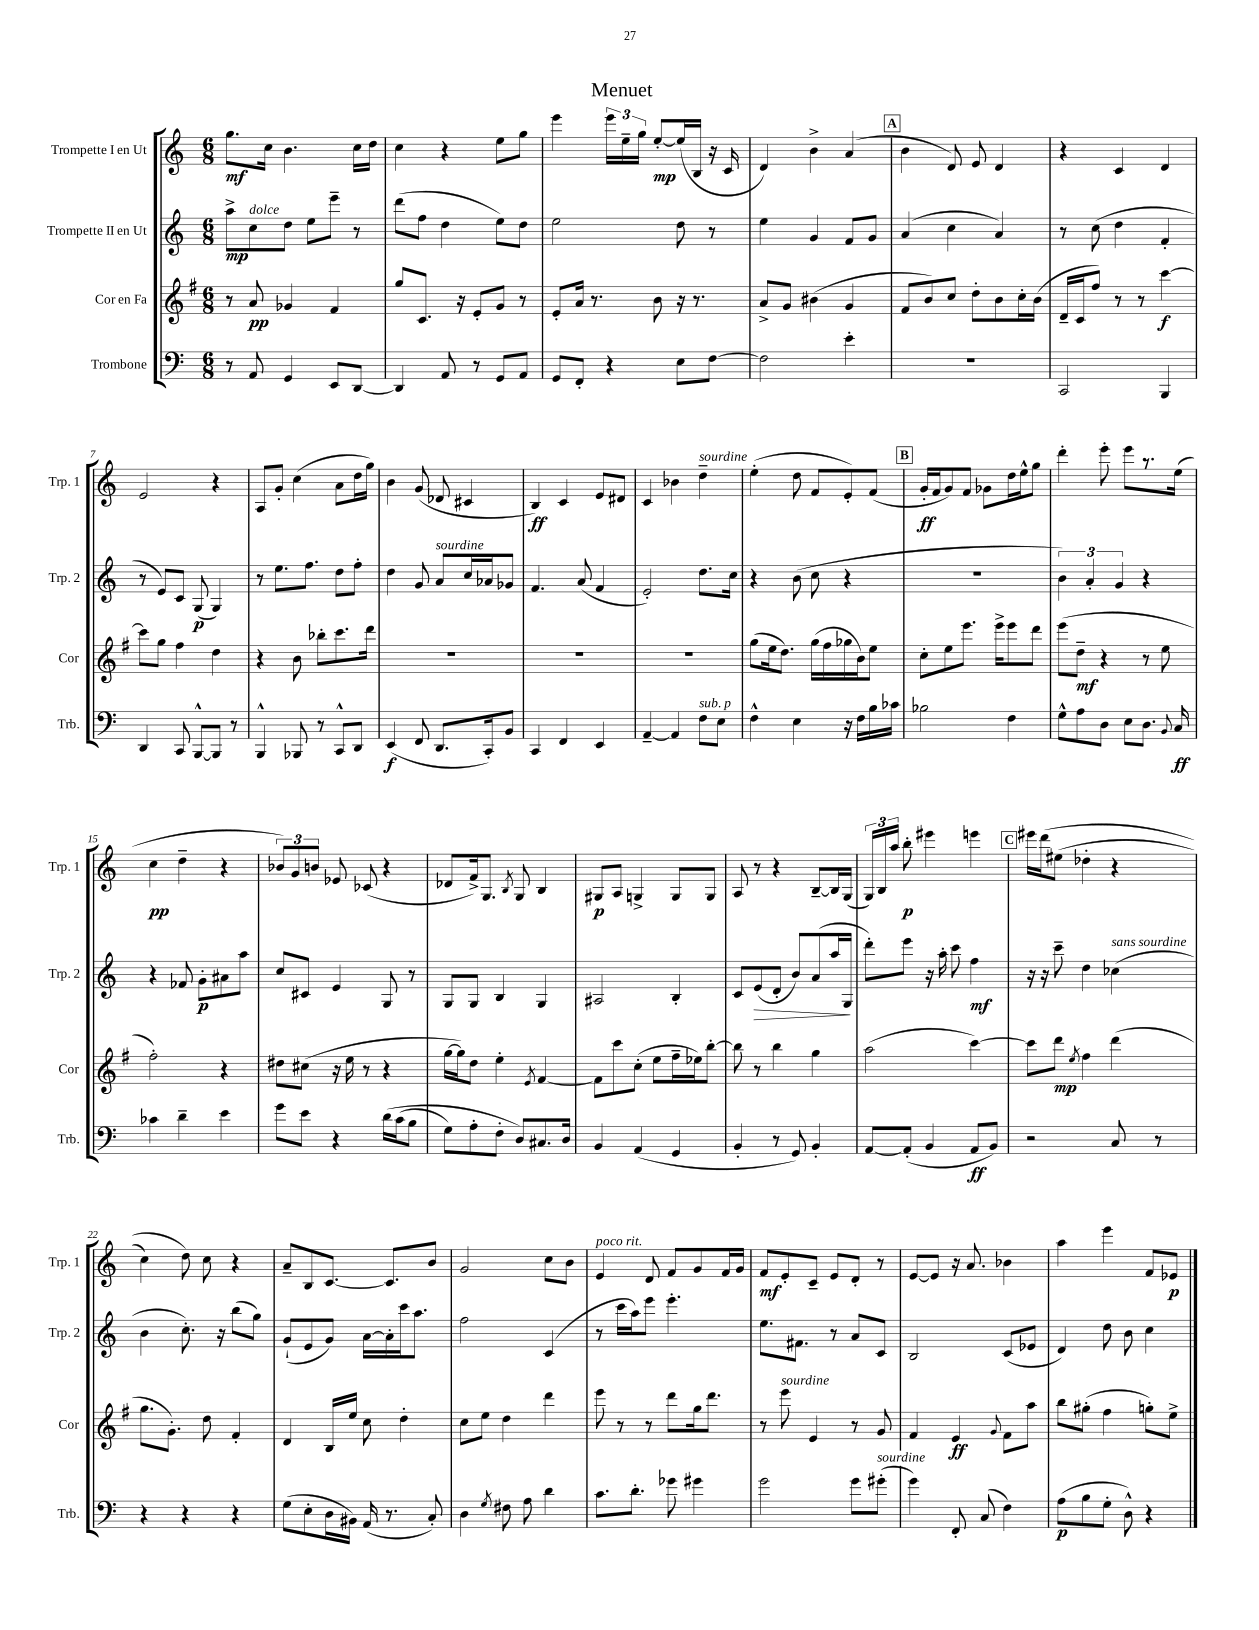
\header { title = "Menuet" }
<<
\new StaffGroup <<
\new Staff = "s0" \with { instrumentName = "Trompette I en Ut" shortInstrumentName = "Trp. 1" } {
    \clef treble \key c \major \numericTimeSignature \time 6/8
    \autoBeamOff g''8.[\mf c''16] b'4. c''16[ d''16] |
    c''4 r4 e''8[ g''8] |
    e'''4 \tuplet 3/2 { e'''16[ e''16-- g''16] } e''8[~-.\mp e''16( b16] r16 c'16 |
    d'4) b'4-> a'4( |
    \mark \markup { \box "A" } b'4 d'8) e'8 d'4 |
    r4 c'4 d'4 |
    e'2 r4 |
    a8[ g'8]-. c''4( a'8[ d''16 g''16]) |
    b'4 g'8( des'8 cis'4 |
    b4\ff) c'4 e'8[ dis'8] |
    c'4 bes'4 d''4--^\markup { \italic "sourdine" } |
    e''4-.( d''8 f'8[ e'8-.) f'8]( |
    \mark \markup { \box "B" } g'16[-.\ff f'16 g'8) f'8] ges'8[ d''16 e''16-^ g''8] |
    d'''4-. e'''8-. e'''8[ r8. e''16]( |
    c''4\pp d''4-- r4 |
    \tuplet 3/2 { bes'8[) g'8 b'8] } ees'8 ces'8( r4 |
    des'8[ f'16->) g8.] \acciaccatura { b8 } g8 b4 |
    gis8[\p a8] g4-> g8[ g8] |
    a8 r8 r4 b8[~-- b16 g16]( |
    \tuplet 3/2 { g16[) b16 a''16] } b''8-.\p eis'''4 e'''4 |
    \mark \markup { \box "C" } eis'''16[ d'''16\( eis''8]( des''4-. r4 |
    c''4) d''8\) c''8 r4 |
    a'8[-- b8 c'8.]~ c'8.[ b'8] |
    g'2 c''8[ b'8] |
    e'4^\markup { \italic "poco rit." } d'8 f'8[ g'8 f'16 g'16] |
    f'8[\mf e'8-. c'8]-- e'8[ d'8]-. r8 |
    e'8[~ e'8] r16 a'8. bes'4 |
    a''4 e'''4 f'8[ ees'8]\p \bar "|." |
}
\new Staff = "s1" \with { instrumentName = "Trompette II en Ut" shortInstrumentName = "Trp. 2" } {
    \clef treble \key c \major \numericTimeSignature \time 6/8
    \autoBeamOff a''8[->\mp c''8^\markup { \italic "dolce" } d''8] e''8[ e'''8]-- r8 |
    d'''8[( f''8] d''4 e''8[) d''8] |
    e''2 d''8 r8 |
    e''4 g'4 f'8[ g'8] |
    \mark \markup { \box "A" } a'4( c''4 a'4) |
    r8 c''8( d''4 f'4-. |
    r8 e'8[) c'8] g8\p( g4) |
    r8 e''8.[ f''8.] d''8[ f''8]-. |
    d''4 g'8 a'8[^\markup { \italic "sourdine" } c''16 aes'16 ges'8] |
    f'4. a'8( f'4 |
    e'2-.) d''8.[ c''16] |
    r4 b'8( c''8 r4 |
    \mark \markup { \box "B" } R2. |
    \tuplet 3/2 { b'4) a'4-. g'4 } r4 |
    r4 fes'8 g'8[-.\p ais'8 a''8] |
    c''8[ cis'8] e'4 g8 r8 |
    g8[ g8] b4 g4 |
    ais2 b4-. |
    c'8[ e'8\>( d'8]-. b'8[) a'8( a''16 g16]\! |
    d'''8[-.) e'''8] r16 a''16-. c'''8 f''4\mf |
    \mark \markup { \box "C" } r16 r16 c'''8-- d''4 ces''4^\markup { \italic "sans sourdine" }( |
    b'4 c''8.-.) r16 b''8[( g''8]) |
    g'8[-!( e'8 g'8]) a'16[~ a'16-. c'''16 a''8.] |
    f''2 c'4( |
    r8 c'''16[ a''16) e'''8] e'''4.-. |
    e''8.[ fis'8.] r8 a'8[ c'8] |
    b2 c'8[( ees'8] |
    d'4) d''8 b'8 c''4 \bar "|." |
}
\new Staff = "s2" \with { instrumentName = "Cor en Fa" shortInstrumentName = "Cor" } {
    \clef treble \key g \major \numericTimeSignature \time 6/8
    \autoBeamOff r8 a'8\pp ges'4 fis'4 |
    g''8[ c'8.] r16 e'8[-. g'8] r8 |
    e'8[-. a'16] r8. b'8 r16 r8. |
    a'8[-> g'8] bis'4( g'4 |
    \mark \markup { \box "A" } fis'8[ b'8) c''8] d''8[-. b'8 c''16-. b'16]( |
    d'16[-- c'16 fis''8]) r8 r8 c'''4~\f |
    c'''8[ g''8] fis''4 d''4 |
    r4 b'8 bes''8[-. c'''8. d'''16] |
    R2. |
    R2. |
    R2. |
    g''8[( e''16 d''8.]) g''16[( fis''16 ges''16 b'16) e''8] |
    \mark \markup { \box "B" } c''8[-. e''8 e'''8.] e'''16[-> e'''8 d'''8] |
    e'''8[( d''8]--\mf r4 r8 e''8 |
    fis''2-.) r4 |
    dis''8[ cis''8]( r16 e''16 r8 r4 |
    g''16[~ g''16) d''8] e''4-. \acciaccatura { e'8 } fis'4~ |
    fis'8[ c'''8 c''8]-.( e''8[ fis''16-- ees''16) b''8]~-. |
    b''8 r8 b''4 g''4 |
    a''2( c'''4~) |
    \mark \markup { \box "C" } c'''8[ d'''8]\mp \acciaccatura { e''8 } fis''4 d'''4( |
    g''8.[ g'8.]-.) d''8 fis'4-. |
    d'4 b16[ e''16] c''8 d''4-. |
    c''8[ e''8] d''4 d'''4 |
    e'''8 r8 r8 d'''8[ g''16 d'''8.] |
    r8 e'''8^\markup { \italic "sourdine" } e'4 r8 g'8 |
    fis'4 e'4\ff \appoggiatura { g'8 } fis'8[ a''8] |
    b''8[ gis''8]-.( fis''4 g''8[-.) e''8]-> \bar "|." |
}
\new Staff = "s3" \with { instrumentName = "Trombone" shortInstrumentName = "Trb." } {
    \clef bass \key c \major \numericTimeSignature \time 6/8
    \autoBeamOff r8 a,8 g,4 e,8[ d,8]~ |
    d,4 a,8 r8 g,8[ a,8] |
    g,8[ f,8]-. r4 e8[ f8]~ |
    f2 e'4-. |
    \mark \markup { \box "A" } R2. |
    c,2 b,,4 |
    d,4 c,8 b,,8[~-^ b,,8] r8 |
    b,,4-^ bes,,8 r8 c,8[-^ d,8] |
    e,4\f( f,8 d,8.[ c,16-.) b,8] |
    c,4 f,4 e,4 |
    a,4~-- a,4 f8[^\markup { \italic "sub. p" } e8] |
    f4-^ e4 r16 f16[ b16 ces'16] |
    \mark \markup { \box "B" } bes2 f4 |
    g8[-^ a8 d8] e8[ d8.] \appoggiatura { b,8 } c16\ff |
    ces'4 d'4-- e'4 |
    g'8[ e'8] r4 d'16[\( c'16( b8] |
    g8[) a8-. f8]-. d8[\) cis8. d16] |
    b,4 a,4( g,4 |
    b,4-. r8 g,8) b,4-. |
    a,8[~ a,8]-.( b,4 a,8[\ff b,8]) |
    \mark \markup { \box "C" } r2 c8 r8 |
    r4 r4 r4 |
    g8[( e8-. d16 bis,16]) a,16( r8. c8-.) |
    d4 \acciaccatura { g8 } fis8 a8 d'4 |
    c'8.[ d'8.]-. ges'8 gis'4 |
    g'2 g'8[ gis'8]-.^\markup { \italic "sourdine" }( |
    g'4) f,8-. c8( f4) |
    a8[\p( b8 g8]-. d8-^) r4 \bar "|." |
}
>>
>>
